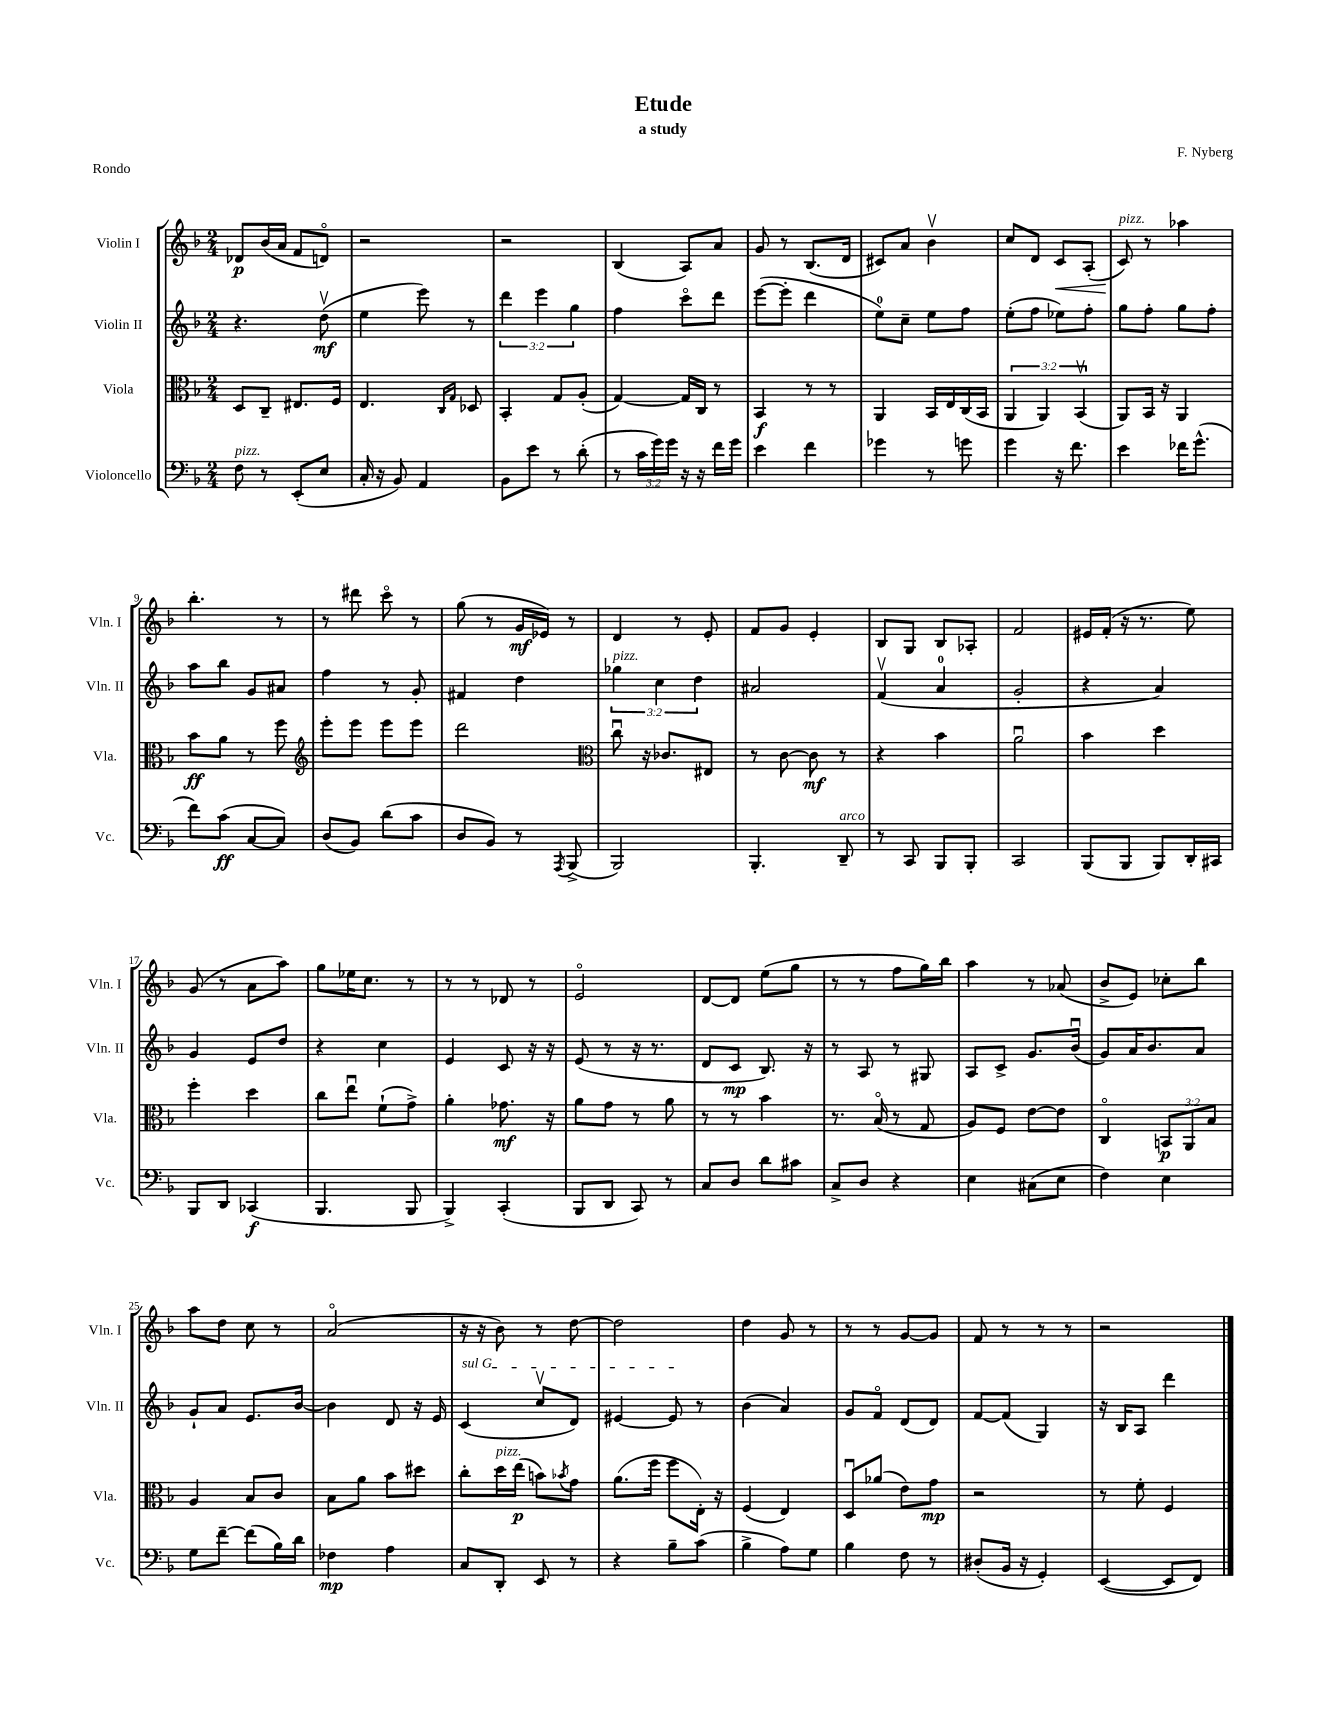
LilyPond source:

\header { title = "Etude" composer = "F. Nyberg" subtitle = "a study" piece = "Rondo" }
<<
\new StaffGroup <<
\new Staff = "s0" \with { instrumentName = "Violin I" shortInstrumentName = "Vln. I" } {
    \clef treble \key f \major \numericTimeSignature \time 2/4
    des'8\p bes'16( a'16 f'8 d'8\flageolet) |
    r2 |
    r2 |
    bes4( a8) a'8 |
    g'8 r8 bes8.( d'16 |
    cis'8) a'8 bes'4\upbow |
    c''8 d'8 c'8\< a8-.( |
    c'8\!^\markup { \italic "pizz." }) r8 aes''4 |
    bes''4.-. r8 |
    r8 dis'''8 c'''8\flageolet r8 |
    g''8( r8 g'16\mf ees'16) r8 |
    d'4 r8 e'8-. |
    f'8 g'8 e'4-. |
    bes8 g8 bes8 aes8-. |
    f'2 |
    eis'16 f'16-.( r16 r8. e''8) |
    g'8( r8 a'8 a''8) |
    g''8 ees''16 c''8. r8 |
    r8 r8 des'8 r8 |
    e'2\flageolet |
    d'8~ d'8 e''8( g''8 |
    r8 r8 f''8 g''16) bes''16 |
    a''4 r8 aes'8( |
    bes'8-> e'8) ces''8-. bes''8 |
    a''8 d''8 c''8 r8 |
    a'2\flageolet( |
    r16 r16 bes'8) r8 d''8~ |
    d''2 |
    d''4 g'8 r8 |
    r8 r8 g'8~ g'8 |
    f'8 r8 r8 r8 |
    r2 \bar "|." |
}
\new Staff = "s1" \with { instrumentName = "Violin II" shortInstrumentName = "Vln. II" } {
    \clef treble \key f \major \numericTimeSignature \time 2/4 \override Staff.TupletNumber.text = #tuplet-number::calc-fraction-text
    r4. d''8\upbow\mf( |
    e''4 e'''8) r8 |
    \tuplet 3/2 { d'''4 e'''4 g''4 } |
    f''4 c'''8\flageolet d'''8 |
    e'''8~( e'''8-. d'''4 |
    e''8-0) c''8-- e''8 f''8 |
    e''8-.( f''8 ees''8) f''8-. |
    g''8 f''8-. g''8 f''8-. |
    a''8 bes''8 g'8 ais'8 |
    f''4 r8 g'8-. |
    fis'4 d''4 |
    \tuplet 3/2 { ges''4^\markup { \italic "pizz." } c''4 d''4 } |
    ais'2 |
    f'4\upbow( a'4-0 |
    g'2-. |
    r4 a'4) |
    g'4 e'8 d''8 |
    r4 c''4 |
    e'4 c'8 r16 r16 |
    e'8( r8 r16 r8. |
    d'8 c'8\mp bes8.) r16 |
    r8 a8 r8 gis8 |
    a8 c'8-> g'8. bes'16\downbow( |
    g'8) a'16 bes'8. a'8 |
    g'8-! a'8 e'8. bes'16~ |
    bes'4 d'8 r16 e'16 |
    \once \override TextSpanner.bound-details.left.text = \markup { \italic "sul G" } c'4\startTextSpan( c''8\upbow d'8) |
    eis'4~ eis'8\stopTextSpan r8 |
    bes'4( a'4) |
    g'8 f'8\flageolet d'8( d'8) |
    f'8~ f'8( g4) |
    r16 bes16 a8 d'''4 \bar "|." |
}
\new Staff = "s2" \with { instrumentName = "Viola" shortInstrumentName = "Vla." } {
    \clef alto \key f \major \numericTimeSignature \time 2/4 \override Staff.TupletNumber.text = #tuplet-number::calc-fraction-text
    d8 c8-- eis8. f16 |
    e4. \grace { c16 g16 } des8 |
    bes,4-. g8 a8-.( |
    g4~) g16 c16 r8 |
    bes,4\f r8 r8 |
    a,4 bes,16 e16 c16( bes,16 |
    \tuplet 3/2 { a,4 a,4) bes,4\upbow( } |
    a,8) bes,16 r16 a,4 |
    bes'8\ff a'8 r8 f''8 |
    \clef treble e'''8-. e'''8 e'''8 e'''8 |
    d'''2 |
    \clef alto c''8\downbow r16 ces'8. eis8 |
    r8 c'8~ c'8\mf r8 |
    r4 bes'4 |
    a'2\downbow |
    bes'4 d''4 |
    f''4-. d''4 |
    c''8 e''8\downbow f'8-!( g'8->) |
    a'4-. ges'8.\mf r16 |
    a'8 g'8 r8 a'8 |
    r8 r8 bes'4 |
    r8. bes16\flageolet( r8 g8 |
    a8) f8 e'8~ e'8 |
    c4\flageolet \tuplet 3/2 { b,8\p a,8 bes8 } |
    a4 bes8 c'8 |
    bes8 a'8 bes'8 dis''8 |
    c''8-. d''16^\markup { \italic "pizz." } e''16\p( b'8) \acciaccatura { bes'8 } g'8 |
    a'8.( f''16 f''8 e16-.) r16 |
    f4( e4) |
    d8\downbow aes'8( e'8) g'8\mp |
    r2 |
    r8 f'8-. f4 \bar "|." |
}
\new Staff = "s3" \with { instrumentName = "Violoncello" shortInstrumentName = "Vc." } {
    \clef bass \key f \major \numericTimeSignature \time 2/4 \override Staff.TupletNumber.text = #tuplet-number::calc-fraction-text
    f8^\markup { \italic "pizz." } r8 e,8-.( e8 |
    c16-. r16 bes,8) a,4 |
    bes,8 e'8 r8 d'8-.( |
    r8 \tuplet 3/2 { c'16 g'16) g'16 } r16 r16 f'16 g'16 |
    e'4 f'4 |
    ges'4 r8 g'8 |
    g'4 r16 f'8. |
    e'4 fes'16 g'8.-^( |
    f'8) c'8\ff( c8~ c8) |
    d8( bes,8) d'8( c'8 |
    d8 bes,8) r8 \acciaccatura { a,,8 } bes,,8->( |
    bes,,2) |
    bes,,4.-. d,8--^\markup { \italic "arco" } |
    r8 c,8 bes,,8 bes,,8-. |
    c,2 |
    bes,,8( bes,,8 bes,,8) d,16-. cis,16 |
    bes,,8 d,8 ces,4\f( |
    bes,,4. bes,,8 |
    bes,,4->) c,4-.( |
    bes,,8 d,8 c,8) r8 |
    c8 d8 d'8 cis'8 |
    c8-> d8 r4 |
    e4 cis8( e8 |
    f4) e4 |
    g8 f'8~-- f'8( bes16) d'16 |
    fes4\mp a4 |
    c8 d,8-. e,8 r8 |
    r4 bes8-- c'8( |
    bes4-> a8) g8 |
    bes4 f8 r8 |
    dis8-.( bes,16 r16 g,4-.) |
    e,4~( e,8 f,8) \bar "|." |
}
>>
>>
